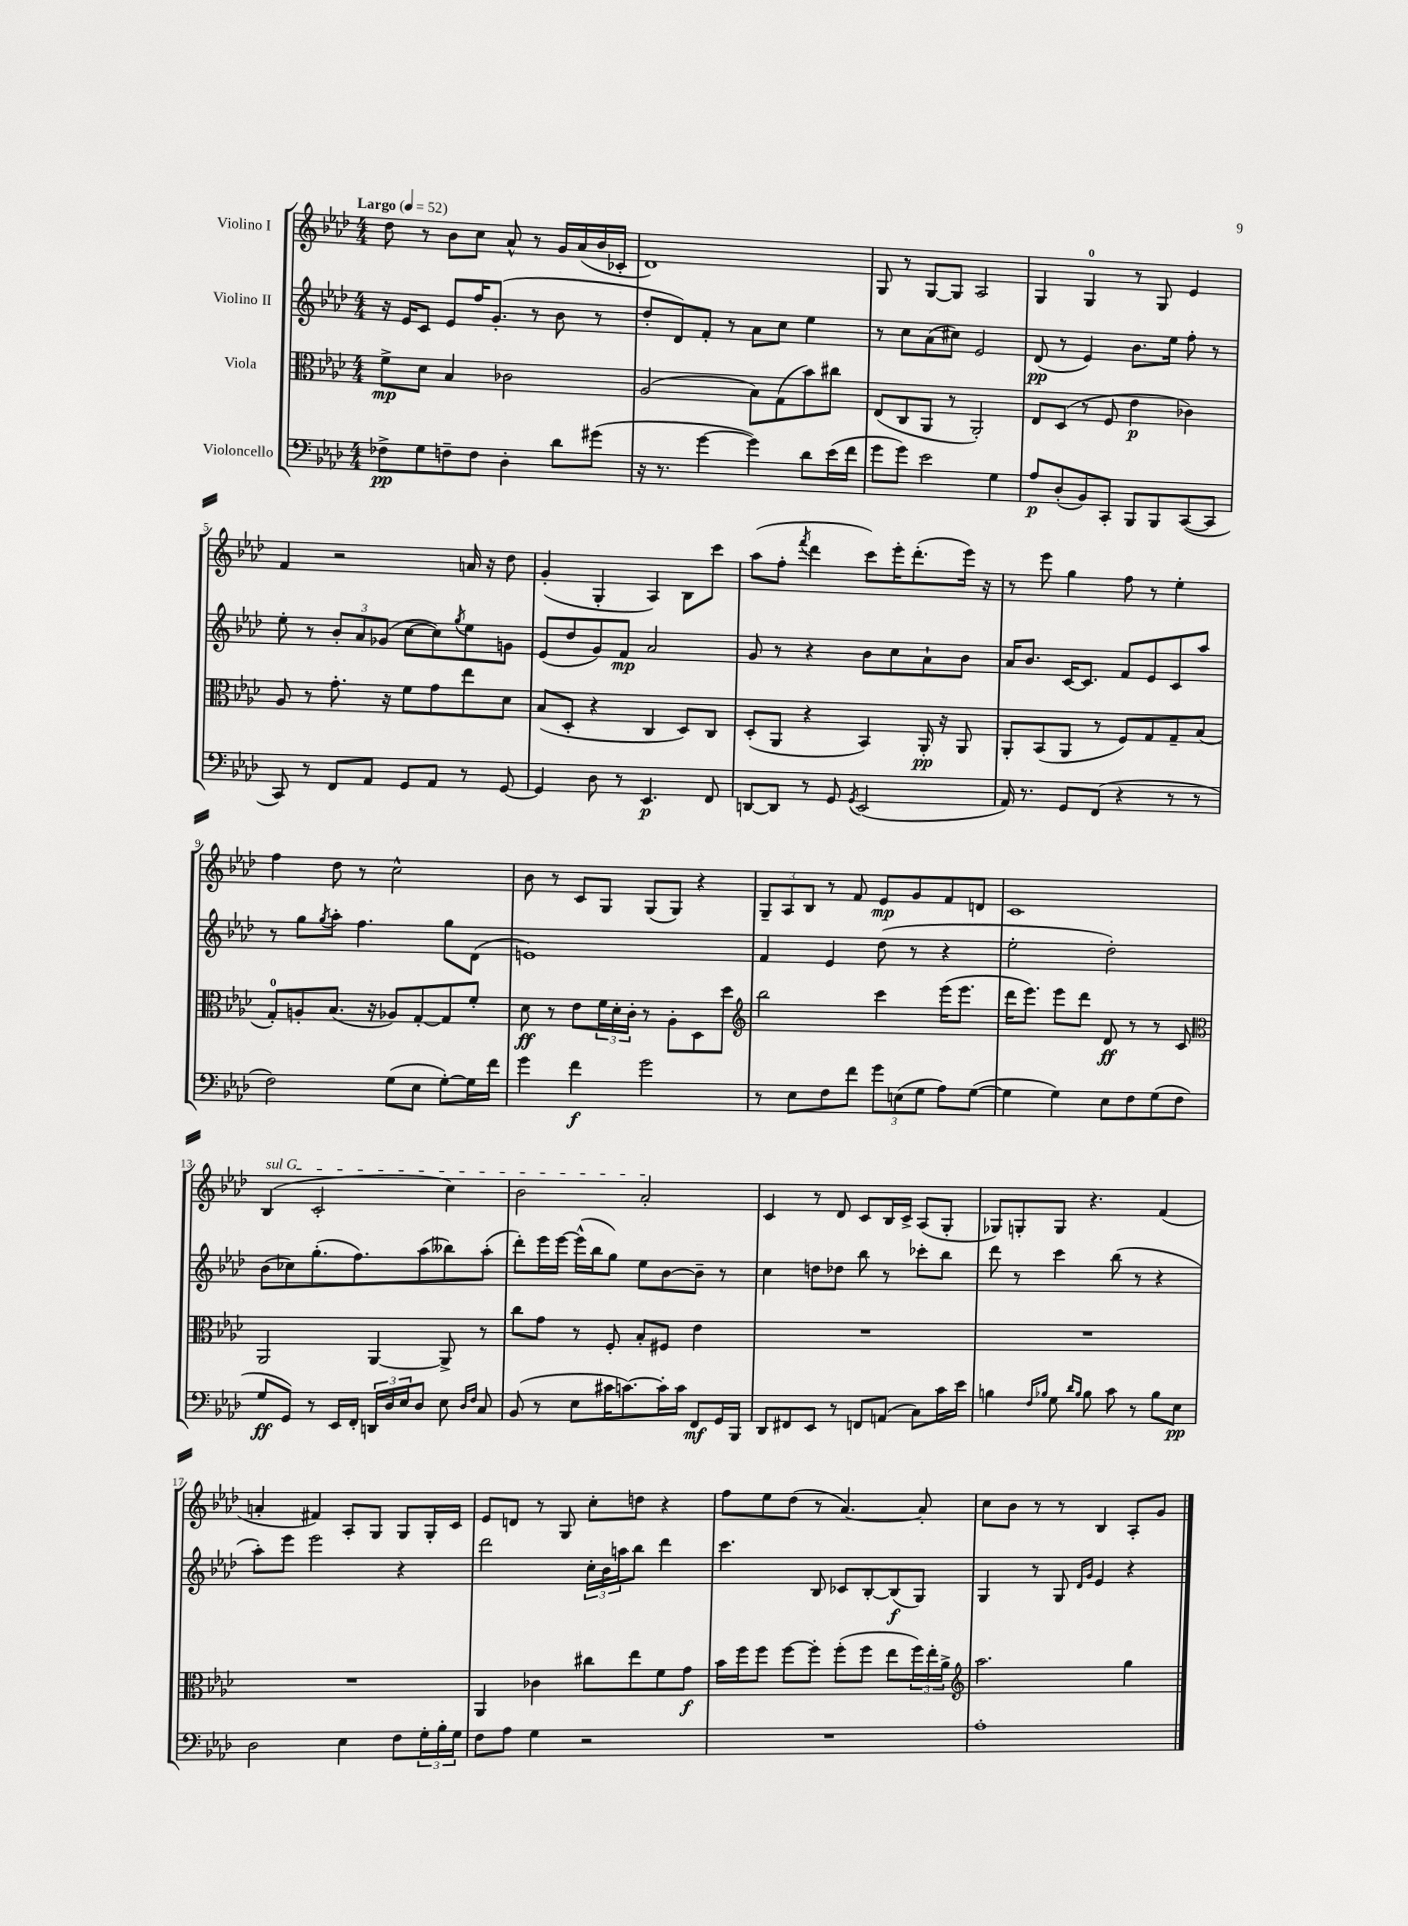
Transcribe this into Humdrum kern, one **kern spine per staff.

**kern	**dynam	**kern	**dynam	**kern	**dynam	**kern	**dynam
*part4	*part4	*part3	*part3	*part2	*part2	*part1	*part1
*staff4	*staff4	*staff3	*staff3	*staff2	*staff2	*staff1	*staff1
*I"Violoncello	*	*I"Viola	*	*I"Violino II	*	*I"Violino I	*
*clefF4	*	*clefC3	*	*clefG2	*	*clefG2	*
*k[b-e-a-d-]	*	*k[b-e-a-d-]	*	*k[b-e-a-d-]	*	*k[b-e-a-d-]	*
*M4/4	*	*M4/4	*	*M4/4	*	*M4/4	*
*MM52	*	*MM52	*	*MM52	*	*MM52	*
=1	=1	=1	=1	=1	=1	=1	=1
!	!	!	!	!	!	!LO:TX:a:B:t=Largo	!
8F-X^\L	pp	8f^\L	mp	16r	.	8dd-\	.
.	.	.	.	16e-/KL	.	.	.
8G\	.	8d-\J	.	8c/J	.	8r	.
8Fn~\	.	4B-/	.	8e-/L	.	8b-\L	.
8F\J	.	.	.	16ff/K	.	8cc\J	.
.	.	.	.	(8.g'/J	.	.	.
4D-'\	.	2c-X\	.	.	.	8a-^^/	.
.	.	.	.	8r	.	8r	.
8d-\L	.	.	.	8b-\	.	16g/LL	.
.	.	.	.	.	.	(16a-/	.
(8g#X\J	.	.	.	8r	.	16b-/	.
.	.	.	.	.	.	16c-X'/JJ	.
=2	=2	=2	=2	=2	=2	=2	=2
16r	.	(2A-/	.	8dd-'/L	.	1d-)	.
8.r	.	.	.	.	.	.	.
.	.	.	.	8d-/)	.	.	.
[4g\	.	.	.	8f'/J	.	.	.
.	.	.	.	8r	.	.	.
4g\])	.	8B-\L)	.	8a-\L	.	.	.
.	.	(8G\	.	8cc\J	.	.	.
8d-\L	.	8b-\)	.	4ee-\	.	.	.
(16e-\L	.	8cc#X\J	.	.	.	.	.
16f\JJ	.	.	.	.	.	.	.
=3	=3	=3	=3	=3	=3	=3	=3
8g\L	.	(8E-/L	.	8r	.	8G/	.
8g\J)	.	8C/	.	8cc\L	.	8r	.
2e-\	.	8AA-/J	.	(8a-\	.	[8G/L	.
.	.	8r	.	8cc#X\J)	.	8G/J]	.
.	.	2AA-'/)	.	2e-/	.	2A-/	.
4G\	.	.	.	.	.	.	.
=4	=4	=4	=4	=4	=4	=4	=4
8A-/L	p	8E-/L	.	(8d-/	pp	4G/	.
(8D-'/	.	(8D-/J	.	8r	.	.	.
8BB-/)	.	8r	.	4e-/)	.	4G/	.
8CC'/J	.	8F/	.	.	.	.	.
8BBB-/L	.	4e-\	p	8.b-\L	.	8r	.
8BBB-/	.	.	.	.	.	8G/	.
.	.	.	.	16ee-\Jk	.	.	.
([8CC/	.	4c-X\)	.	8ff'\	.	4e-/	.
8CC/J]	.	.	.	8r	.	.	.
!!LO:LB:g=z
=5	=5	=5	=5	=5	=5	=5	=5
8CC/)	.	8A-/	.	8ee-'\	.	4f/	.
8r	.	8r	.	8r	.	.	.
8FF/L	.	8.g'\	.	12b-'/L	.	2r	.
.	.	.	.	12a-/	.	.	.
8AA-/J	.	.	.	.	.	.	.
.	.	.	.	(12g-X/J	.	.	.
.	.	16r	.	.	.	.	.
8GG/L	.	8f\L	.	[8cc\L	.	.	.
8AA-/J	.	8g\	.	8cc\])	.	.	.
.	.	.	.	8qgg/	.	.	.
8r	.	8ee-\	.	8ee-\	.	16an/	.
.	.	.	.	.	.	16r	.
[8GG/	.	8d-\J	.	8gn\J	.	8dd-\	.
=6	=6	=6	=6	=6	=6	=6	=6
4GG/]	.	(8B-/L	.	(8e-/L	.	(4g'/	.
.	.	8D-'/J	.	8dd-/	.	.	.
8D-\	.	4r	.	8g/)	.	4G'/	.
8r	.	.	.	8f/J	mp	.	.
4.EE-/	p	4C/	.	2a-/	.	4A-/)	.
.	.	8D-/L)	.	.	.	8B-\L	.
8FF/	.	8C/J	.	.	.	8ccc\J	.
=7	=7	=7	=7	=7	=7	=7	=7
[8DDn/L	.	(8D-'/L	.	8g/	.	(8aa-\L	.
8DD/J]	.	8AA-/J	.	8r	.	8ff'\J	.
.	.	.	.	.	.	8qfff/	.
8r	.	4r	.	4r	.	4ddd-\	.
8GG/	.	.	.	.	.	.	.
8qGG/	.	.	.	.	.	.	.
(2EE-/	.	4BB-/)	.	8b-\L	.	8ccc\L)	.
.	.	.	.	8cc\	.	16eee-'\K	.
.	.	.	.	.	.	(8.ddd-'\	.
.	.	16AA-'/	pp	8a-`\	.	.	.
.	.	16r	.	.	.	.	.
.	.	8AA-/	.	8b-\J	.	16eee-\Jk)	.
.	.	.	.	.	.	16r	.
=8	=8	=8	=8	=8	=8	=8	=8
16AA-/)	.	8AA-'/L	.	16a-/KL	.	8r	.
8.r	.	.	.	8.b-/J	.	.	.
.	.	(8BB-/	.	.	.	8eee-\	.
8GG/L	.	8AA-/J	.	[16c/KL	.	4gg\	.
.	.	.	.	8.c/J]	.	.	.
(8FF/J	.	8r	.	.	.	.	.
4r	.	8F/L)	.	8f/L	.	8ff\	.
.	.	8G/	.	8e-/	.	8r	.
8r	.	8G~/	.	8c/	.	4ee-'\	.
8r	.	(8B-/J	.	8aa-/J	.	.	.
!!LO:LB:g=z
=9	=9	=9	=9	=9	=9	=9	=9
2F\)	.	8G'/L)	.	8r	.	4ff\	.
.	.	8An'/	.	8gg\L	.	.	.
.	.	.	.	8qgg/	.	.	.
.	.	(8.B-/J	.	8aa-'\J	.	8dd-\	.
.	.	.	.	4.ff\	.	8r	.
.	.	16r	.	.	.	.	.
(8G\L	.	8A-X/L)	.	.	.	2cc^^\	.
8E-\J	.	[8G'/	.	.	.	.	.
[8G'\L)	.	8G/]	.	8gg\L	.	.	.
16G\L]	.	8f'/J	.	(8d-\J	.	.	.
16f\JJ	.	.	.	.	.	.	.
=10	=10	=10	=10	=10	=10	=10	=10
4g\	.	8d-\	ff	1en)	.	8b-\	.
.	.	8r	.	.	.	8r	.
4f\	f	8e-\L	.	.	.	8c/L	.
.	.	24f\L	.	.	.	8G/J	.
.	.	24d-'\	.	.	.	.	.
.	.	24c'\JJ	.	.	.	.	.
2g\	.	8r	.	.	.	(8G/L	.
.	.	8A-'\L	.	.	.	8G/J)	.
.	.	8D-\	.	.	.	4r	.
.	.	8dd-\J	.	.	.	.	.
=11	=11	=11	=11	=11	=11	=11	=11
*	*	*clefG2	*	*	*	*	*
8r	.	2bb-\	.	4f/	.	12G~/L	.
.	.	.	.	.	.	12A-/	.
8E-\L	.	.	.	.	.	.	.
.	.	.	.	.	.	12B-/J	.
8F\	.	.	.	4e-/	.	8r	.
8f\J	.	.	.	.	.	8f/	.
12g\L	.	4ccc\	.	(8dd-\	.	8e-/L	mp
(12En\	.	.	.	.	.	.	.
.	.	.	.	8r	.	8g/	.
12G\J	.	.	.	.	.	.	.
8A-\L)	.	(16eee-\KL	.	4r	.	8f/	.
.	.	8.eee-\J	.	.	.	.	.
([8G\J	.	.	.	.	.	8dn/J	.
=12	=12	=12	=12	=12	=12	=12	=12
4G\]	.	16ddd-\KL	.	2ee-'\	.	1c	.
.	.	8.eee-\J)	.	.	.	.	.
4G\)	.	8eee-\L	.	.	.	.	.
.	.	8ddd-\J	.	.	.	.	.
8E-\L	.	8d-/	ff	2dd-'\)	.	.	.
8F\	.	8r	.	.	.	.	.
(8G\	.	8r	.	.	.	.	.
8F\J	.	8c/	.	.	.	.	.
!!LO:LB:g=z
=13	=13	=13	=13	=13	=13	=13	=13
*	*	*clefC3	*	*	*	*	*
!	!	!	!	!	!	!LO:TX:a:i:t=sul G	!
8G/L	ff	2AA-/	.	(8b-\L	.	(4B-/	.
8GG/J)	.	.	.	8cc-X\)	.	.	.
8r	.	.	.	(8.gg'\	.	2c'/	.
16EE-/LL	.	.	.	.	.	.	.
16FF'/JJ	.	.	.	8.ff\)	.	.	.
24DDn/LL	.	[4AA-/	.	.	.	.	.
24D-/	.	.	.	.	.	.	.
24E-/J	.	.	.	.	.	.	.
8D-/J	.	.	.	(8aa-\	.	.	.
8E-\	.	8AA-^/]	.	8bb--X\)	.	4cc\)	.
16qqD-/LL	.	.	.	.	.	.	.
16qqF/JJ	.	.	.	.	.	.	.
8C/	.	8r	.	(8aa-'\J	.	.	.
=14	=14	=14	=14	=14	=14	=14	=14
(8BB-/	.	8cc\L	.	8ddd-'\L)	.	2b-\	.
8r	.	8g\J	.	16eee-\L	.	.	.
.	.	.	.	[16eee-\JJ	.	.	.
8E-\L	.	8r	.	(16eee-^^\LL]	.	.	.
.	.	.	.	16bb-\J	.	.	.
16c#X\K	.	8F'/	.	8gg\J)	.	.	.
[8.cn\)	.	.	.	.	.	.	.
.	.	8B-'/L	.	8ee-\L	.	2a-'/	.
16c'\L]	.	8F#X/J	.	[8b-\	.	.	.
16c\JJ	.	.	.	.	.	.	.
8FF/L	mf	4e-\	.	8b-~\J]	.	.	.
16GG/L	.	.	.	8r	.	.	.
16BBB-/JJ	.	.	.	.	.	.	.
=15	=15	=15	=15	=15	=15	=15	=15
8DD-/L	.	1r	.	4cc\	.	4c/	.
8FF#X/	.	.	.	.	.	.	.
8EE-/J	.	.	.	8ddn\L	.	8r	.
8r	.	.	.	8dd-X\J	.	8d-/	.
8FFn/L	.	.	.	8bb-\	.	8c/L	.
(8AAn/J	.	.	.	8r	.	16B-/L	.
.	.	.	.	.	.	16c^/JJ	.
8C\L)	.	.	.	8ccc-X'\L	.	(8A-/L	.
16c\L	.	.	.	8bb-\J	.	8G'/J	.
16e-\JJ	.	.	.	.	.	.	.
=16	=16	=16	=16	=16	=16	=16	=16
4Bn\	.	1r	.	8ddd-\	.	8G-X/L)	.
.	.	.	.	8r	.	8Gn'/	.
16qqF/LL	.	.	.	.	.	.	.
16qqB-X/JJ	.	.	.	.	.	.	.
8G\	.	.	.	4ccc\	.	8G/J	.
16qqd-/LL	.	.	.	.	.	.	.
16qqB-/JJ	.	.	.	.	.	.	.
8B-\	.	.	.	.	.	4.r	.
8c\	.	.	.	(8bb-\	.	.	.
8r	.	.	.	8r	.	.	.
8B-\L	.	.	.	4r	.	(4f/	.
8E-\J	pp	.	.	.	.	.	.
!!LO:LB:g=z
=17	=17	=17	=17	=17	=17	=17	=17
2D-\	.	1r	.	8aa-'\L)	.	4an'/	.
.	.	.	.	8eee-\J	.	.	.
.	.	.	.	2eee-\	.	4f#X/)	.
4E-\	.	.	.	.	.	8A-'/L	.
.	.	.	.	.	.	8G/J	.
8F\L	.	.	.	4r	.	8G/L	.
24G'\L	.	.	.	.	.	16G'/L	.
24B-'\	.	.	.	.	.	.	.
.	.	.	.	.	.	16c/JJ	.
24G\JJ	.	.	.	.	.	.	.
=18	=18	=18	=18	=18	=18	=18	=18
8F\L	.	4AA-/	.	2ddd-\	.	8e-/L	.
8A-\J	.	.	.	.	.	8dn/J	.
4G\	.	4c-X\	.	.	.	8r	.
.	.	.	.	.	.	8G/	.
2r	.	8cc#X\L	.	24cc'\LL	.	8cc'\L	.
.	.	.	.	24b-\	.	.	.
.	.	.	.	24aan\J	.	.	.
.	.	8ee-\	.	8bb-\J	.	8ddn\J	.
.	.	8f\	.	4ddd-\	.	4r	.
.	.	8g\J	f	.	.	.	.
=19	=19	=19	=19	=19	=19	=19	=19
1r	.	16b-\LL	.	4.ccc\	.	8ff\L	.
.	.	16ff\J	.	.	.	.	.
.	.	8ff\J	.	.	.	8ee-\	.
.	.	[8ff\L	.	.	.	(8dd-\J	.
.	.	8ff'\J]	.	8B-/	.	8r	.
.	.	(8ff'\L	.	8c-X/L	.	[4.a-/)	.
.	.	8ff\J	.	[8B-'/	.	.	.
.	.	8ee-\L	.	(8B-/]	f	.	.
.	.	24ff\L)	.	8G/J)	.	8a-'/]	.
.	.	24ee-'\	.	.	.	.	.
.	.	24a-^\JJ	.	.	.	.	.
=20	=20	=20	=20	=20	=20	=20	=20
*	*	*clefG2	*	*	*	*	*
1A-'	.	2.aa-\	.	4G/	.	8cc\L	.
.	.	.	.	.	.	8b-\J	.
.	.	.	.	8r	.	8r	.
.	.	.	.	8G/	.	8r	.
.	.	.	.	16qqd-/LL	.	.	.
.	.	.	.	16qqg/JJ	.	.	.
.	.	.	.	4e-/	.	4B-/	.
.	.	4gg\	.	4r	.	8A-'/L	.
.	.	.	.	.	.	8g/J	.
==	==	==	==	==	==	==	==
*-	*-	*-	*-	*-	*-	*-	*-
